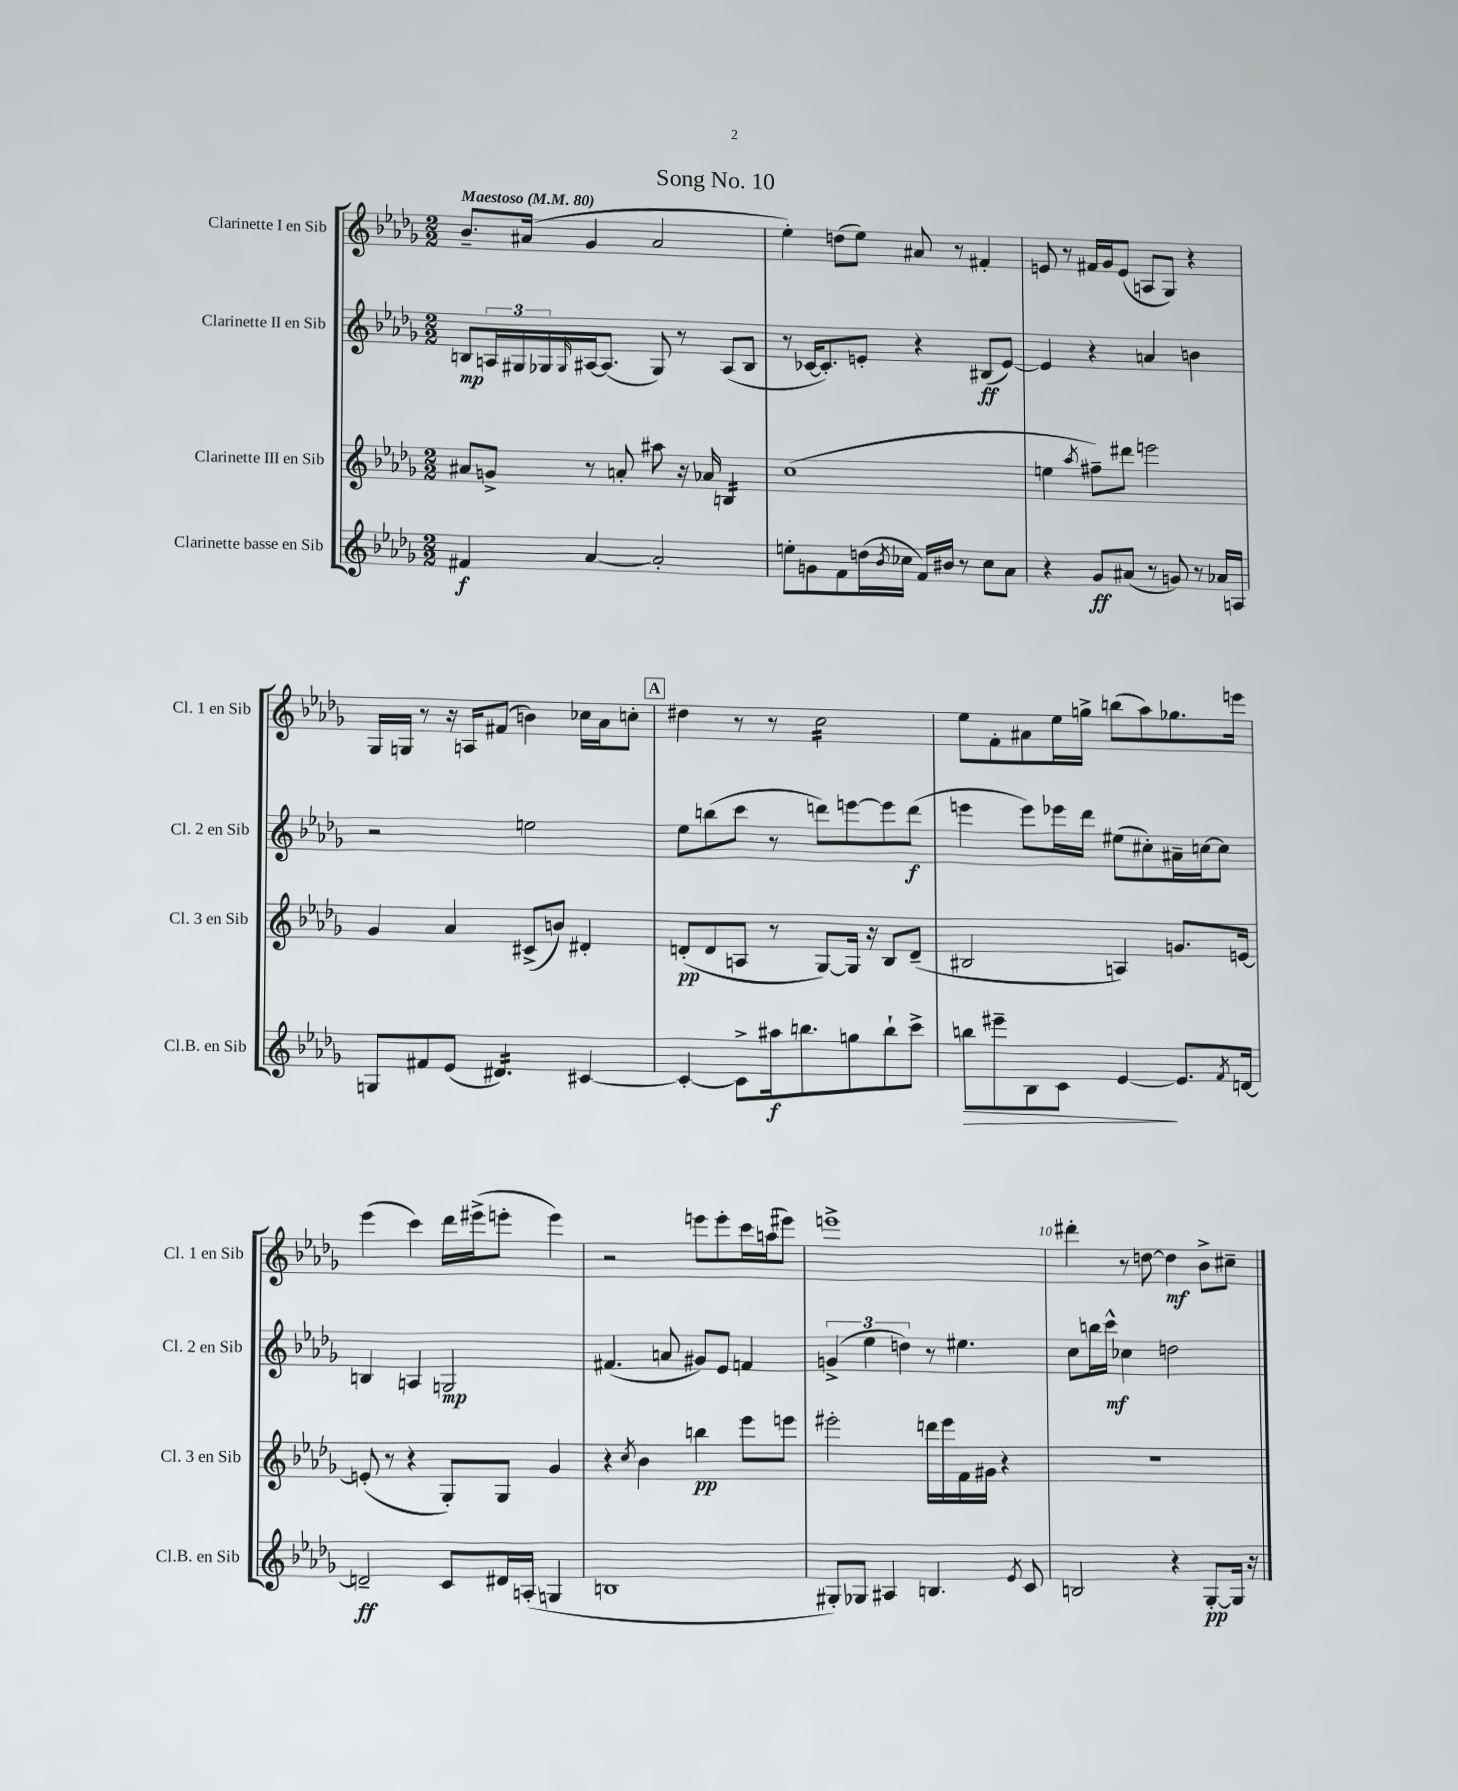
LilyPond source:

\header { title = "Song No. 10" }
<<
\new StaffGroup <<
\new Staff = "s0" \with { instrumentName = "Clarinette I en Sib" shortInstrumentName = "Cl. 1 en Sib" } {
    \clef treble \key des \major \numericTimeSignature \time 2/2 \tempo "Maestoso" 4 = 80
    bes'8.-- ais'16( ges'4 ais'2 |
    ees''4-.) d''8( ees''8) ais'8 r8 fis'4-. |
    e'8 r8 fis'16 ges'16 e'8( a8 ges8) r4 |
    ges16 g16 r8 r16 a16 fis'8( b'4) ces''16 aes'16 c''8-. |
    \mark \markup { \box "A" } dis''4 r8 r8 c''2:16 |
    ees''8 f'8-. ais'8 ees''16 g''16-> b''8( aes''8) ges''8. e'''16 |
    ees'''4( c'''4) des'''16 eis'''16->( e'''8-. e'''4) |
    r2 e'''8 e'''8-. c'''16 a''16( eis'''8) |
    e'''1-> |
    dis'''4-. r8 d''8~ d''4\mf bes'8-> cis''8-- \bar "|." |
}
\new Staff = "s1" \with { instrumentName = "Clarinette II en Sib" shortInstrumentName = "Cl. 2 en Sib" } {
    \clef treble \key des \major \numericTimeSignature \time 2/2
    b8\mp \tuplet 3/2 { a16 gis16 ges16 } \grace { ges16 } ais16~ ais8.( ges8) r8 ais8( b8 |
    r8 ces'16~ ces'8.-.) e'8-. r4 bis8\ff( e'8~) |
    e'4 r4 a'4 b'4 |
    r2 e''2 |
    \mark \markup { \box "A" } ees''8 b''8( c'''8 r8 d'''8) e'''8~ e'''8 d'''8\f( |
    e'''4 e'''8) ees'''16 des'''16 eis''8( cis''8-.) ais'16-- c''16~ c''8 |
    b4 a4 g2\mp |
    fis'4.( a'8 gis'8) ees'8 f'4 |
    \tuplet 3/2 { g'4->( ees''4 d''4) } r8 eis''4. |
    c''8 b''16 c'''16-^\mf ces''4 d''2 \bar "|." |
}
\new Staff = "s2" \with { instrumentName = "Clarinette III en Sib" shortInstrumentName = "Cl. 3 en Sib" } {
    \clef treble \key des \major \numericTimeSignature \time 2/2
    ais'8 g'8-> r8 a'8-. ais''8 r16 aes'16 b4:16 |
    c''1( |
    e''4 \acciaccatura { aes''8 } fis''8--) dis'''8 e'''2 |
    ges'4 aes'4 cis'8->( b'8) dis'4-. |
    \mark \markup { \box "A" } d'8-.\pp( d'8 a8 r8 ges8~) ges16 r16 bes8 d'8--( |
    bis2 a4) g'8. e'16~ |
    e'8-.( r8 r4 ges8-.) ges8 ges'4 |
    r4 \acciaccatura { c''8 } bes'4 b''4\pp ees'''8 e'''8 |
    eis'''2-. d'''16 eis'''16 f'16 gis'16 r4 |
    R1 \bar "|." |
}
\new Staff = "s3" \with { instrumentName = "Clarinette basse en Sib" shortInstrumentName = "Cl.B. en Sib" } {
    \clef treble \key des \major \numericTimeSignature \time 2/2
    fis'4\f aes'4~ aes'2-. |
    e''8-. g'8 f'8 d''16( \acciaccatura { bes'8 } ces''16 f'16) bis'16 r8 ces''8 aes'8 |
    r4 ges'8\ff ais'8( r8 g'8) r8 aes'16 a16 |
    g8 fis'8 ees'8( dis'4.:16) cis'4~ |
    \mark \markup { \box "A" } cis'4~-. cis'8-> ais''16\f b''8. g''8 b''8-! c'''8-> |
    b''8\> eis'''8-- bes8 c'8 ees'4~\! ees'8. \acciaccatura { f'8 } d'16~ |
    d'2--\ff c'8 dis'16 a16-.( g4 |
    b1 |
    gis8-.) ges8 ais4 b4. \acciaccatura { ees'8 } c'8 |
    b2 r4 ges8~-.\pp ges16 r16 \bar "|." |
}
>>
>>
\layout { \context { \Score \override BarNumber.break-visibility = ##(#f #t #t) barNumberVisibility = #(every-nth-bar-number-visible 5) } }
